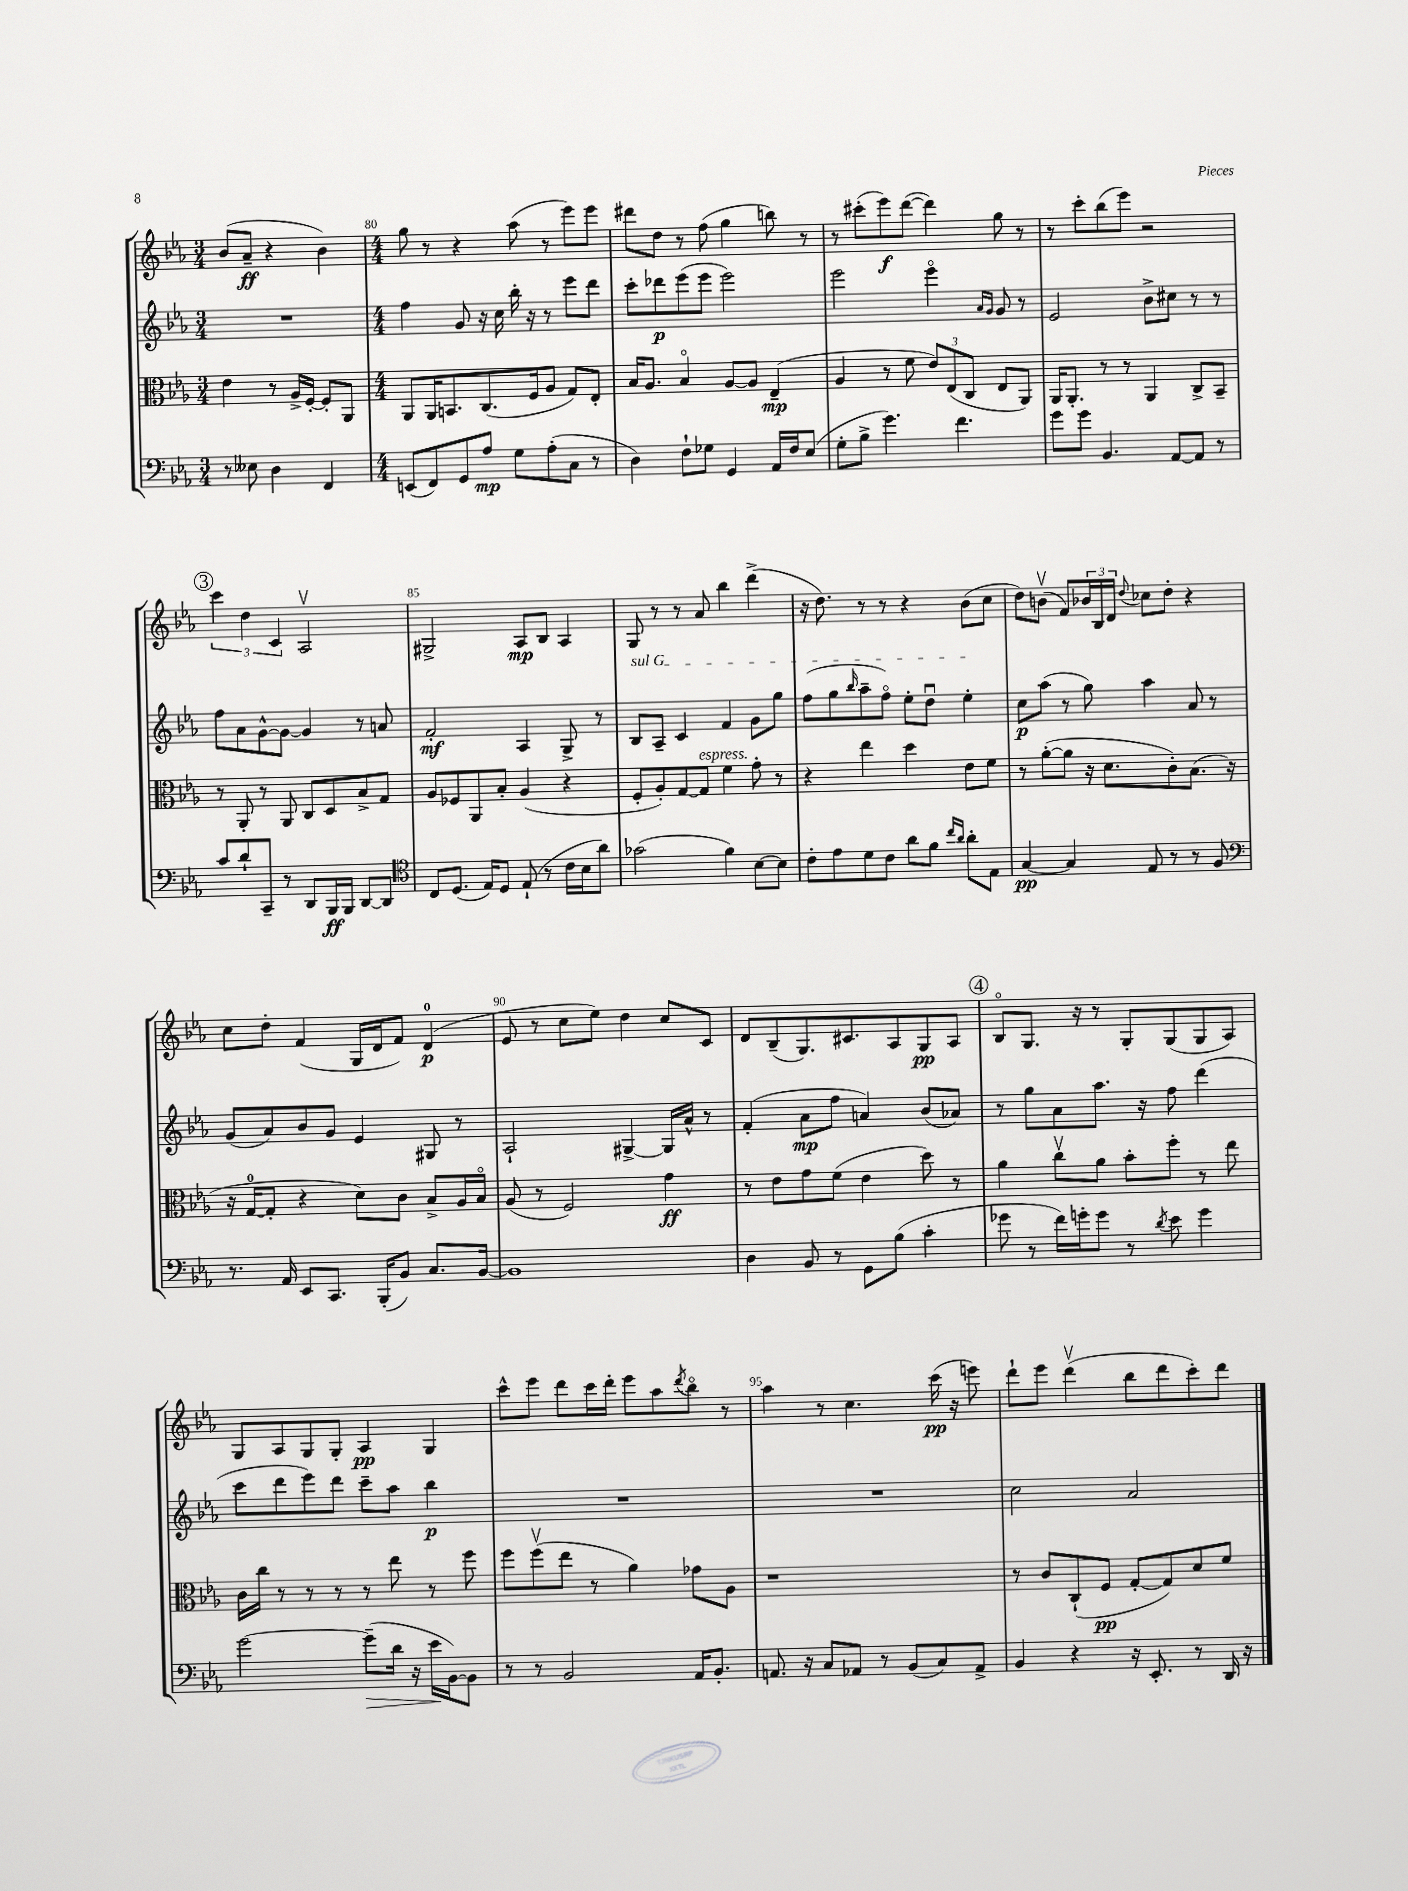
<<
\new StaffGroup <<
\new Staff = "s0" {
    \clef treble \key ees \major \numericTimeSignature \time 3/4
    bes'8( aes'8--\ff r4 bes'4) |
    \numericTimeSignature \time 4/4 g''8 r8 r4 aes''8( r8 ees'''8) ees'''8 |
    dis'''8 d''8 r8 f''8( g''4 b''8) r8 |
    r8 cis'''8-.( ees'''8\f) d'''8~( d'''4) g''8 r8 |
    r8 c'''8-. bes''8( ees'''8) r2 |
    \mark \markup { \circle "3" } \tuplet 3/2 { c'''4 d''4 c'4 } aes2\upbow |
    gis2-> aes8\mp bes8 aes4 |
    g8 r8 r8 aes'8 bes''4 d'''4->( |
    r16 d''8.) r8 r8 r4 bes'8( c''8 |
    d''8) b'8\upbow( f'8) \tuplet 3/2 { bes'16 bes16 d'16 } \appoggiatura { d''8 } ces''8 d''8-. r4 |
    c''8 d''8-. f'4( g16 d'16 f'8) d'4-0\p( |
    ees'8 r8 c''8 ees''8) d''4 c''8 c'8 |
    d'8 bes8--( g8.) cis'8. aes8 g8\pp aes8 |
    \mark \markup { \circle "4" } bes8\flageolet g8. r16 r8 g8-. g8( g8 aes8) |
    g8 aes8 g8 g8-. aes4\pp g4 |
    c'''8-^ ees'''8 d'''8 c'''16 d'''16-. ees'''8 aes''8 \acciaccatura { d'''8 } bes''8\flageolet r8 |
    aes''4 r8 c''4. c'''16\pp( r16 e'''8) |
    d'''8-! ees'''8 d'''4\upbow( bes''8 d'''8 c'''8-.) d'''8 \bar "|." |
}
\new Staff = "s1" {
    \clef treble \key ees \major \numericTimeSignature \time 3/4
    R2. |
    \numericTimeSignature \time 4/4 f''4 g'8 r16 c''16 bes''16-. r16 r8 ees'''8 d'''8 |
    c'''8-. des'''8\p ees'''8( ees'''8 ees'''2) |
    ees'''2 ees'''4\flageolet \grace { aes'16 g'16 } g'8 r8 |
    ees'2 bes'8-> cis''8 r8 r8 |
    \mark \markup { \circle "3" } f''8 aes'8 g'8~-^ g'8~ g'4 r8 a'8 |
    f'2-.\mf aes4 g8-> r8 |
    \once \override TextSpanner.bound-details.left.text = \markup { \italic "sul G" } bes8\startTextSpan aes8-- c'4 f'4 g'8 g''8 |
    f''8( g''8 \grace { bes''16 } aes''8-- f''8\flageolet) ees''8-. d''8\downbow ees''4-.\stopTextSpan |
    c''8\p aes''8( r8 g''8) aes''4 aes'8 r8 |
    g'8( aes'8) bes'8 g'8 ees'4 gis8 r8 |
    aes2-! gis4~-> gis16 aes'16-^ r8 |
    f'4-.( aes'8\mp f''8 a'4) bes'8( aes'8) |
    \mark \markup { \circle "4" } r8 g''8 aes'8 aes''8. r16 f''8 d'''4( |
    c'''8 d'''8 ees'''8) d'''8 c'''8-- aes''8 bes''4\p |
    R1 |
    R1 |
    c''2 aes'2 \bar "|." |
}
\new Staff = "s2" {
    \clef alto \key ees \major \numericTimeSignature \time 3/4
    ees'4 r8 aes16-> f16~-. f8-. aes,8 |
    \numericTimeSignature \time 4/4 aes,8 aes,16 b,8. c8.( f16 aes8 g8) ees8-. |
    bes16 aes8. bes4\flageolet aes8~ aes8 ees4--\mp( |
    aes4 r8 f'8 \tuplet 3/2 { ees'8) ees8( c8 } ees8 aes,8) |
    aes,16 aes,8.-. r8 r8 aes,4 c8-> bes,8-- |
    \mark \markup { \circle "3" } r8 aes,8-. r8 aes,8 c8 d8 bes8-> g8 |
    aes8 fes8 aes,8 bes8-. aes4( r4 |
    f8-. aes8-.) g8~ g8^\markup { \italic "espress." } f'4 g'8-. r8 |
    r4 ees''4 d''4 ees'8 f'8 |
    r8 aes'8~-.( aes'8 r16 d'8. c'8-.) bes8.( r16 |
    r16 g16-0~ g8-. r4 d'8) c'8 bes8-> aes16 bes16\flageolet |
    aes8( r8 f2) g'4\ff |
    r8 ees'8 g'8 f'8( ees'4 d''8) r8 |
    \mark \markup { \circle "4" } aes'4 c''8\upbow aes'8 bes'8-. f''8-. r8 ees''8 |
    c'16 c''16 r8 r8 r8 r8 ees''8 r8 f''8 |
    f''8 f''8\upbow( ees''8 r8 aes'4) ges'8 aes8 |
    r1 |
    r8 c'8 c8-!( f8\pp g8~-. g8) d'8 f'8 \bar "|." |
}
\new Staff = "s3" {
    \clef bass \key ees \major \numericTimeSignature \time 3/4
    r8 eeses8 d4 f,4 |
    \numericTimeSignature \time 4/4 e,8( f,8) g,8 aes8\mp g8 aes8-.( c8 r8 |
    d4) f8-! ges8 g,4 aes,16 f16 ees8( |
    g8-. bes8-> g'4.) f'4. |
    g'8 g'8 bes,4. aes,8~ aes,8 r8 |
    \mark \markup { \circle "3" } c'8 d'8-! c,8-- r8 d,8 bes,,16\ff bes,,16 d,8~ d,8 |
    \clef tenor c8 d8.( ees16) d8 ees8-!( r8 c'16 bes16 aes'8) |
    ges'2( f'4) bes8~ bes8 |
    c'8-. ees'8 d'8 c'8 aes'8 f'8 \grace { c''16 aes'16 } aes'8-. ees8 |
    g4~\pp g4 ees8 r8 r8 f8 |
    \clef bass r8. aes,16 ees,8 c,8. bes,,16-.( bes,8) c8. bes,16~ |
    bes,1 |
    d4 bes,8 r8 g,8 bes8( c'4-. |
    \mark \markup { \circle "4" } ges'8 r8 f'16) g'16-. g'8 r8 \acciaccatura { d'8 } ees'8 g'4 |
    g'2~ g'8--\>( d'16 r16 ees'16\! bes,16~) bes,8 |
    r8 r8 bes,2 aes,16 bes,8.-. |
    a,8. r16 c8 aes,8 r8 bes,8( c8) aes,8-> |
    bes,4 r4 r16 ees,8.-. r8 d,16 r16 \bar "|." |
}
>>
>>
\layout { \context { \Score currentBarNumber = #79 \override BarNumber.break-visibility = ##(#f #t #t) barNumberVisibility = #(every-nth-bar-number-visible 5) } }
